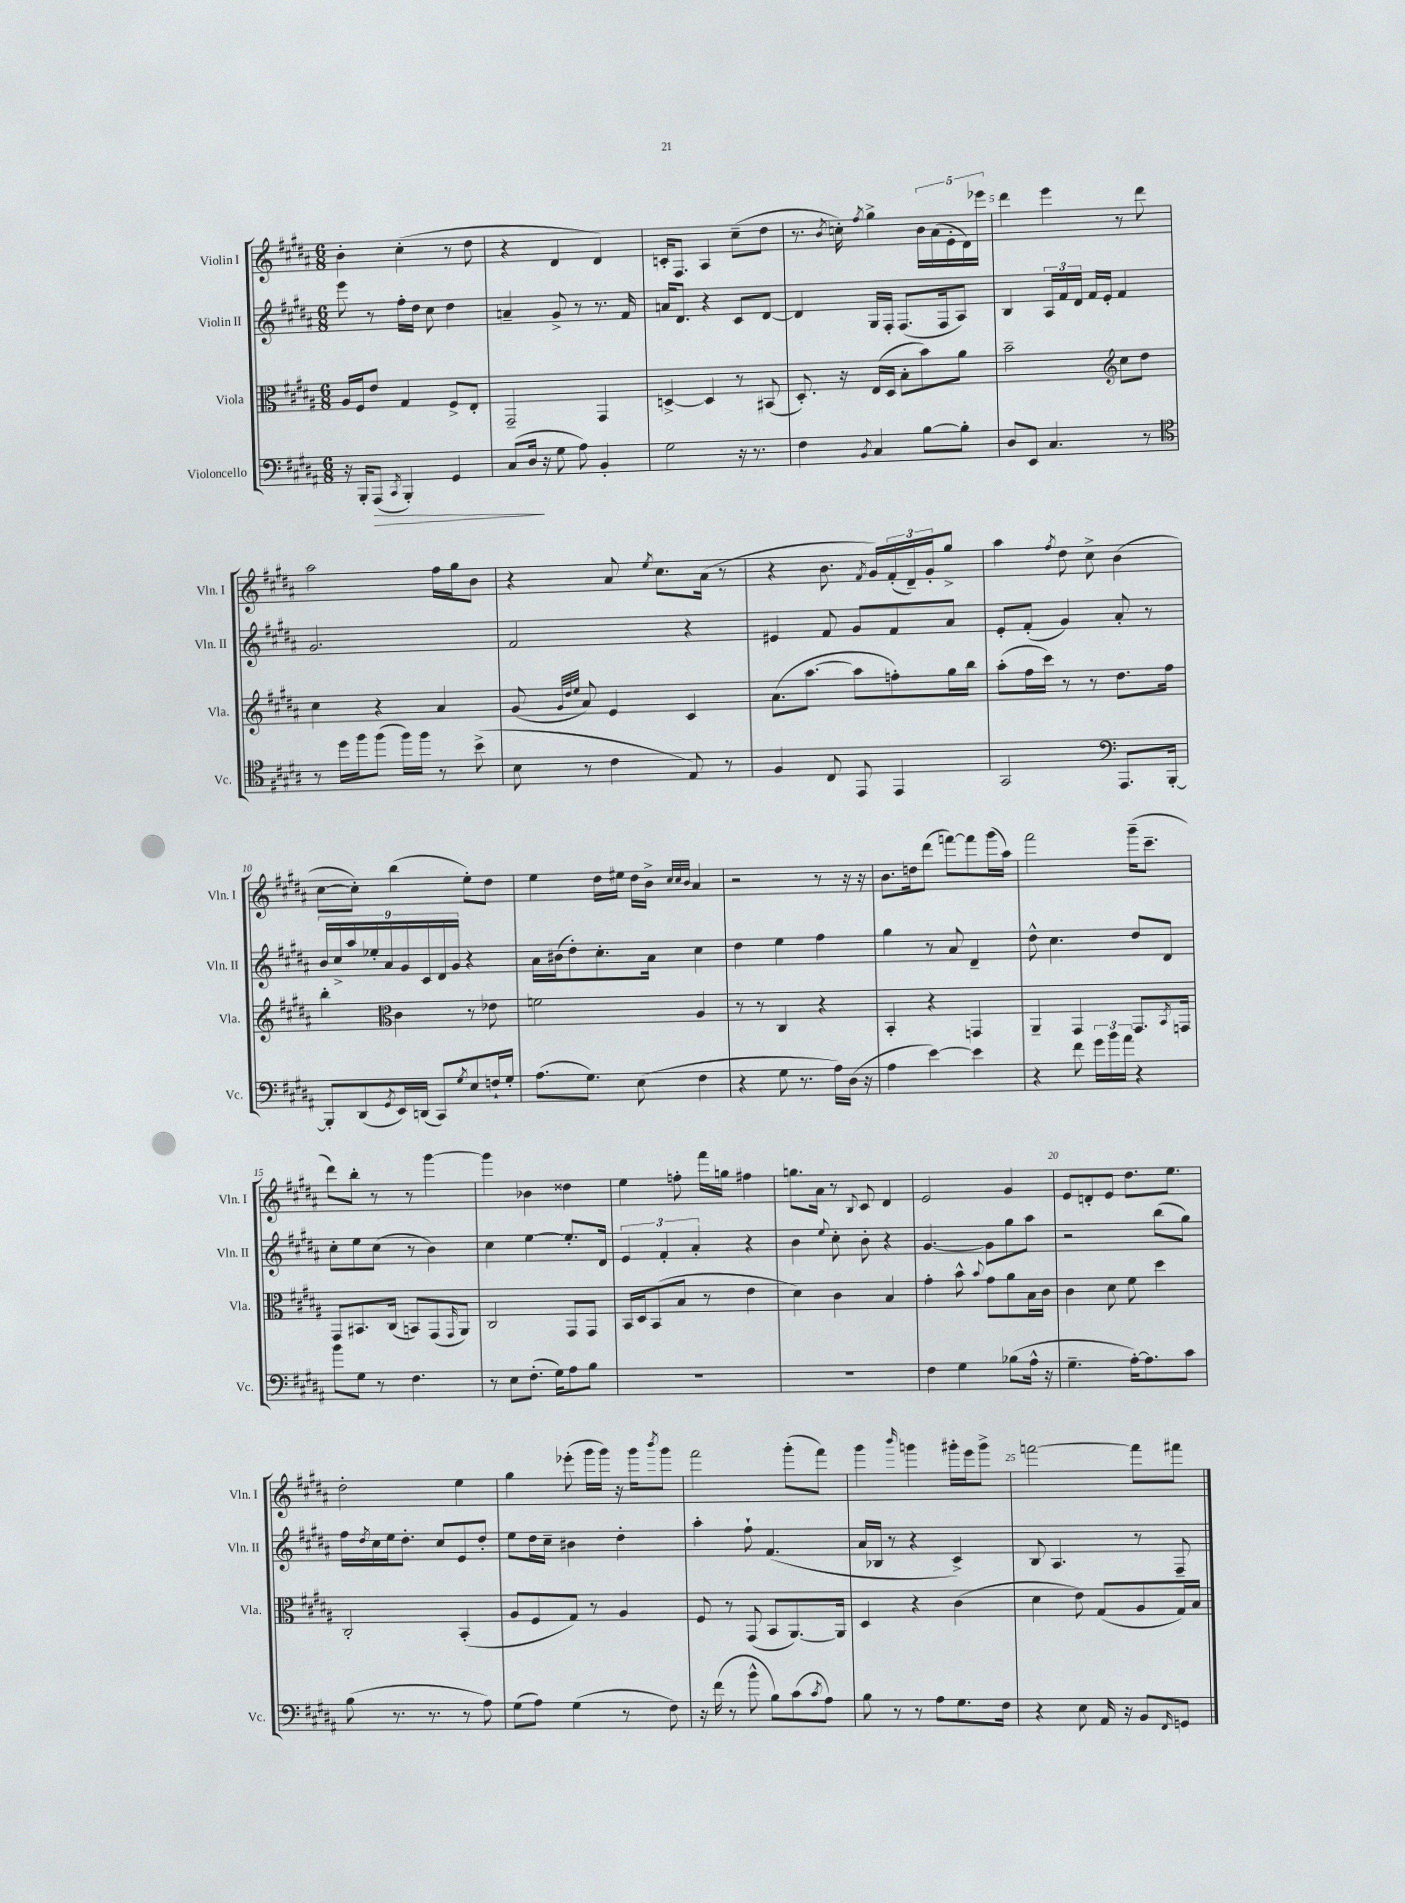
<<
\new StaffGroup <<
\new Staff = "s0" \with { instrumentName = "Violin I" shortInstrumentName = "Vln. I" } {
    \clef treble \key b \major \numericTimeSignature \time 6/8
    b'4-. cis''4-.( r8 dis''8 |
    r4 dis'4 dis'4) |
    c'16-. fis8. ais4 cis''8--( dis''8 |
    r8. \acciaccatura { b'8 } c''16-.) \acciaccatura { fis''8 } gis''4-> \tuplet 5/4 { b'16 ais'16( e'16-. dis'16) ees'''16 } |
    dis'''4 e'''4 r8 dis'''8 |
    ais''2 fis''16 gis''16 b'8 |
    r4 ais'8 \acciaccatura { e''8 } cis''8. ais'16( r8 |
    r4 b'8. \acciaccatura { fis'8 } gis'16) \tuplet 3/2 { fis'16-.( dis'16--) gis'16-. } gis''8-> |
    ais''4 \acciaccatura { fis''8 } dis''8 cis''8-> b'4( |
    cis''8~ cis''8-.) b''4( e''8-.) dis''8 |
    e''4 dis''16 eis''16 dis''16 b'16-> \grace { cis''32 cis''32 b'32 } ais'4 |
    r2 r8 r16 r16 |
    b'8. d''16 dis'''8( f'''8~) f'''8 gis'''16( ais''16) |
    fis'''2 gis'''16--( cis'''8.-- |
    dis'''8) b''8-. r8 r8 gis'''4~ |
    gis'''4 bes'4 disis''4 |
    e''4 f''8-. fis'''16 g''16 fis''4 |
    g''8. ais'16 r8 \appoggiatura { b8 } cis'8 dis'4 |
    e'2 gis'4 |
    e'8 d'8-. e'8 dis''8. e''8. |
    dis''2-. e''4 |
    gis''4 ees'''8-.( gis'''16 gis'''16) r16 gis'''16 \acciaccatura { b'''8 } gis'''8 |
    fis'''2 gis'''8-.( fis'''8) |
    gis'''4 \grace { b'''16 } g'''4 gis'''16-. e'''16 gis'''8-> |
    f'''2~ f'''8 fis'''8 \bar "|." |
}
\new Staff = "s1" \with { instrumentName = "Violin II" shortInstrumentName = "Vln. II" } {
    \clef treble \key b \major \numericTimeSignature \time 6/8
    e'''8 r8 fis''16-. dis''16 cis''8 dis''4 |
    a'4-- gis'8-> r8 r8. fis'16 |
    a'16 dis'8. r4 cis'8 dis'8~ |
    dis'4 gis16 fis16-. fis8.( fis16 ais8) |
    b4 \tuplet 3/2 { ais16 fis'16 dis'16 } fis'16 e'16-. fis'4 |
    gis'2. |
    fis'2 r4 |
    eis'4 fis'8 gis'8 fis'8 ais'8 |
    e'8-. fis'8-.( gis'4) ais'8-. r8 |
    \tuplet 9/8 { b'16 cis''16-> ais''16 ees''16-. ais'16 gis'16 cis'16 dis'16 gis'16 } r4 |
    ais'16 bis'16( dis''8-.) cis''8.-. ais'16 cis''4 |
    dis''4 e''4 fis''4 |
    gis''4 r8 ais'8 dis'4-- |
    dis''8-^ cis''4. dis''8 dis'8 |
    cis''8-. e''8 cis''8( r8 b'4) |
    cis''4 e''4~ e''8.-. dis'16 |
    \tuplet 3/2 { e'4 fis'4-. ais'4-. } r4 |
    b'4 \appoggiatura { e''8 } cis''8-. b'8-. r4 |
    gis'4.~ gis'8 gis''8 ais''8 |
    r2 b''8( gis''8) |
    fis''16 \acciaccatura { dis''8 } cis''16 e''16 dis''8.-. cis''8 e'8 dis''8-. |
    e''8 dis''16 cis''16-- bis'4 dis''4-. |
    ais''4-. fis''8-! fis'4.( |
    ais'16 bes16 r8 r4 cis'4->) |
    b8 ais4. r8 fis8-- \bar "|." |
}
\new Staff = "s2" \with { instrumentName = "Viola" shortInstrumentName = "Vla." } {
    \clef alto \key b \major \numericTimeSignature \time 6/8
    ais16 fis16 e'8 gis4 fis8-> e8-. |
    gis,2-- gis,4 |
    d4~-> d4 r8 bis,8( |
    dis8.-.) r16 e16( dis16 b8-. b'8) ais'8 |
    b'2-- \clef treble cis''8 dis''8 |
    cis''4 r4 ais'4 |
    gis'8( \grace { gis'32 dis''32 e''32 } ais'8) e'4 cis'4 |
    ais'8.( ais''8.~ ais''8 f''8-.) gis''16 b''16 |
    ais''8-.( fis''16 cis'''16) r8 r8 dis''8. fis''16 |
    b''4-. \clef alto cis'4 r8 ees'8 |
    f'2 ais4 |
    r8 r8 cis4 r4 |
    b,4-. r4 g,4 |
    ais,4-- gis,4 gis,8. \acciaccatura { b,8 } g,16 |
    gis,8 bis,8. cis16( b,8) gis,8( \grace { gis,16 } ais,8) |
    cis2 gis,8 gis,8 |
    b,16 dis16 b,8( b8 r8 e'4 |
    dis'4) cis'4 b4 |
    gis'4-. b'8-^ \appoggiatura { b'8 } gis'8 ais'8 b16 cis'16 |
    cis'4 dis'8 fis'8 dis''4 |
    cis2-. b,4-.( |
    ais8 fis8 gis8) r8 ais4 |
    fis8 r8 gis,8( b,8 ais,8.~) ais,16 |
    dis4 r4 cis'4( |
    dis'4 e'8) gis8( ais8 gis16) b16 \bar "|." |
}
\new Staff = "s3" \with { instrumentName = "Violoncello" shortInstrumentName = "Vc." } {
    \clef bass \key b \major \numericTimeSignature \time 6/8
    r16 b,,16-. ais,,8\>( \acciaccatura { cis,8 } b,,4-.) gis,4 |
    cis8( dis16\! r16 gis8 ais8) b,4-. |
    gis2 r16 r8. |
    fis4 \acciaccatura { b,8 } cis4 b8~ b8-. |
    dis8 e,8 cis4. r8 |
    \clef tenor r8 dis''16 fis''16 fis''8( fis''16) fis''16 r8 b'8->( |
    b8 r8 cis'4 e8) r8 |
    fis4 cis8 e,8 e,4 |
    gis,2 \clef bass ais,,8. b,,16~-. |
    b,,8-. dis,8( \acciaccatura { gis,8 } e,16) d,16( cis,8) \acciaccatura { gis8 } e8 f16-! gis16-. |
    ais8.( gis8.) e8( fis4 |
    r4 gis8 r8. ais16) dis16( r16 |
    ais4 e'4~) e'4 |
    r4 fis'8 \tuplet 3/2 { gis'16 b'16 ais'16 } r4 |
    b'8 gis8 r8 fis4. |
    r8 e8 fis8.-.( gis16) ais8 b8 |
    R2. |
    R2. |
    fis4 gis4 bes8( ais16-^ r16 |
    gis4.-- ais16~-.) ais8. cis'8 |
    b8( r8. r8. r8 ais8) |
    gis8( ais8) gis4( r8 fis8) |
    r16 fis'16( r8 b'8-^ b8) cis'8( \acciaccatura { cis'8 } ais8) |
    b8 r8 r8 ais8 gis8. fis16 |
    r4 e8 ais,16 r16 b,8 \grace { fis,16 } g,8 \bar "|." |
}
>>
>>
\layout { \context { \Score \override BarNumber.break-visibility = ##(#f #t #t) barNumberVisibility = #(every-nth-bar-number-visible 5) } }
